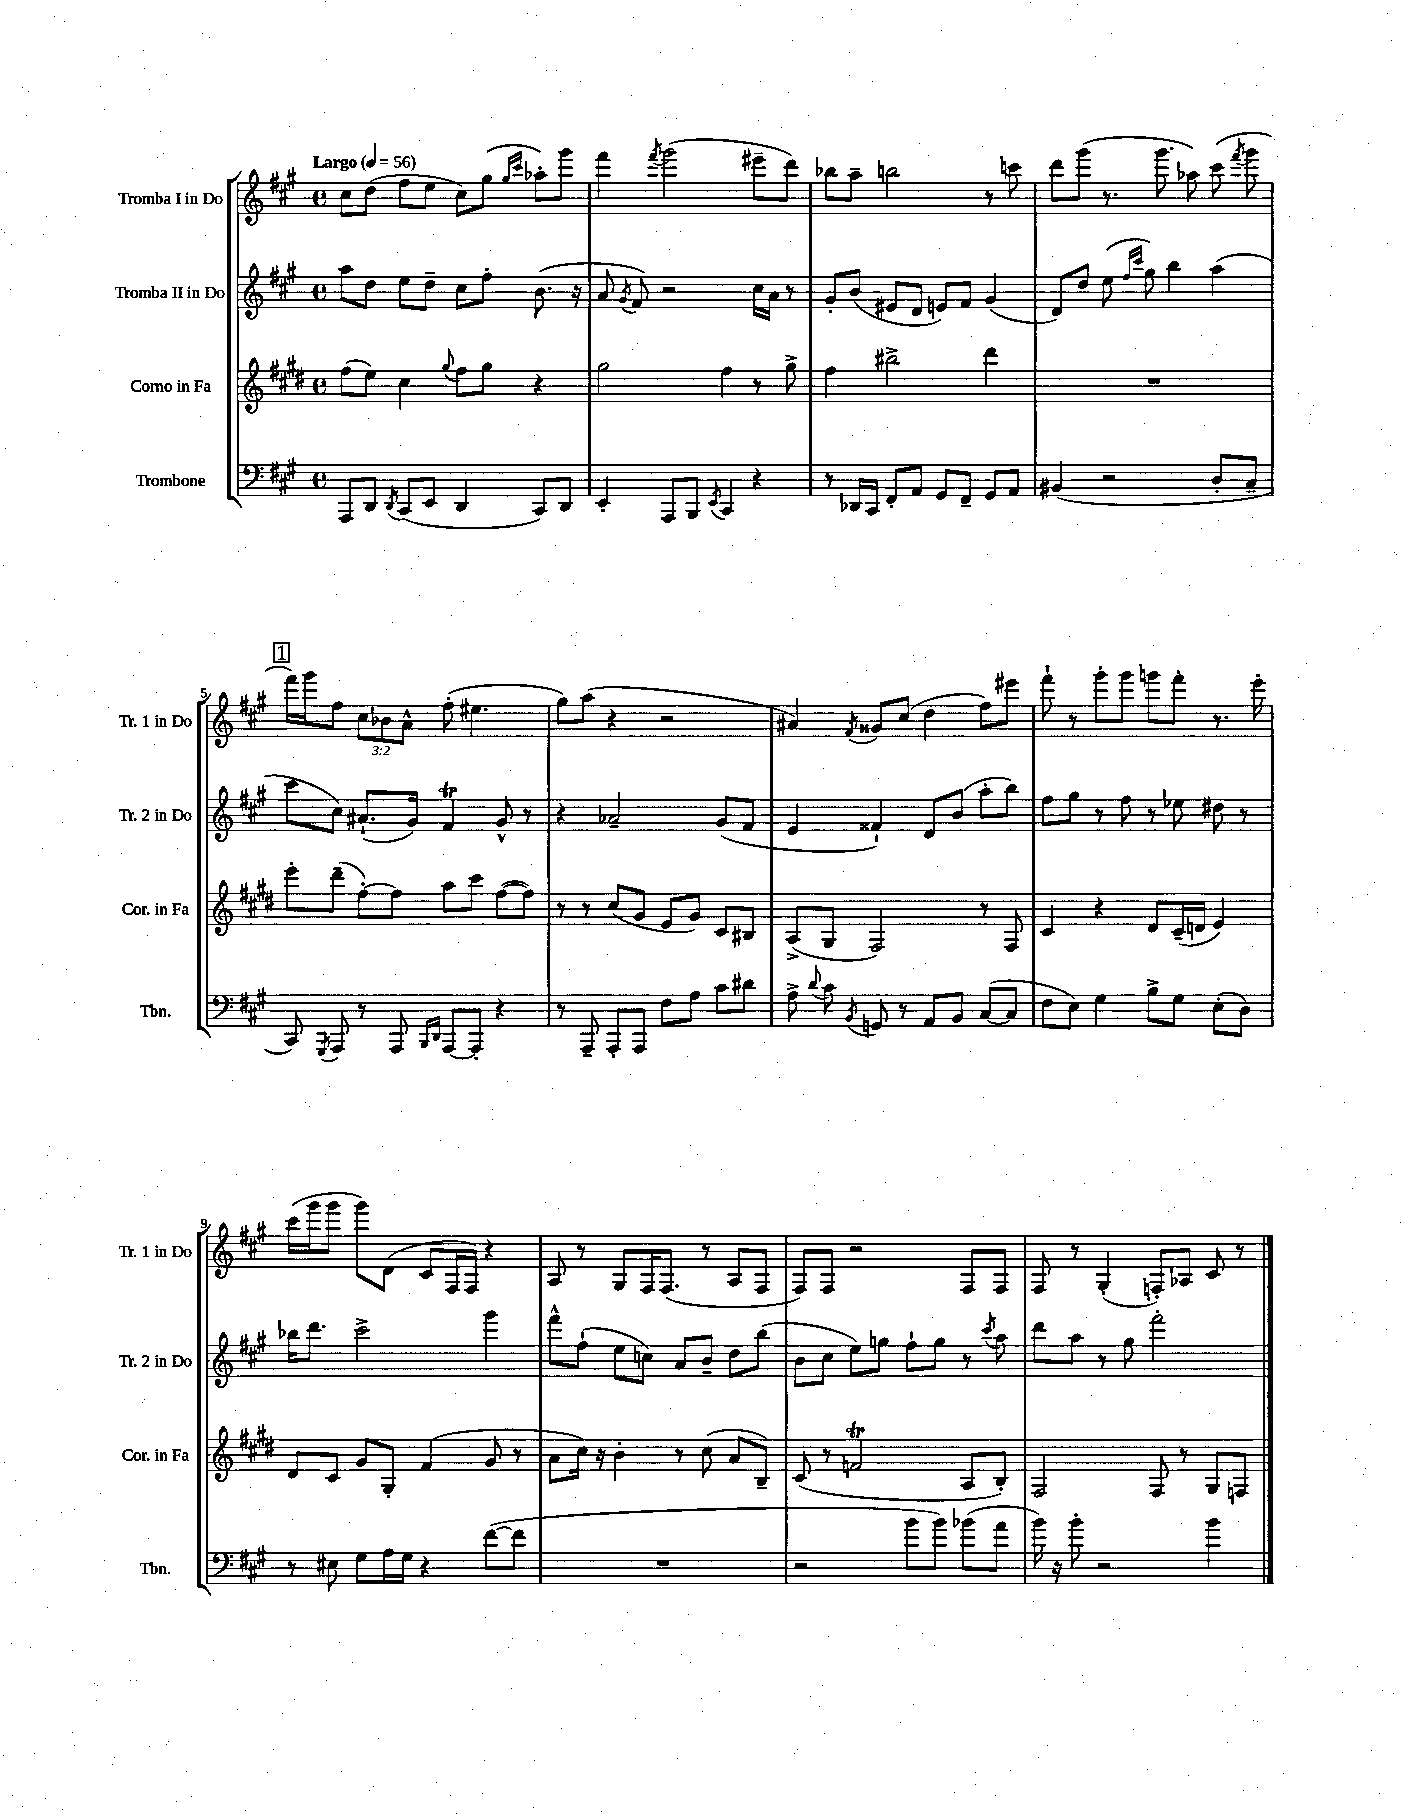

**kern	**kern	**kern	**kern
*staff4	*staff3	*staff2	*staff1
*clefF4	*clefG2	*clefG2	*clefG2
*k[f#c#g#]	*k[f#c#g#d#]	*k[f#c#g#]	*k[f#c#g#]
*M4/4	*M4/4	*M4/4	*M4/4
*met(c)	*met(c)	*met(c)	*met(c)
*MM56	*MM56	*MM56	*MM56
8AAA	(8ff#	8aa	8cc#
8DD	8ee)	8dd	(8dd
8qDD	.	.	.
(8CC#	4cc#	8ee	8ff#
8EE	.	8dd~	8ee
.	8qqgg#	.	.
4DD	8ff#	8cc#	8cc#)
.	8gg#	8ff#'	(8gg#
.	.	.	16qqgg#
.	.	.	16qqccc#
8CC#)	4r	(8.b	8aa-')
8DD	.	.	8ggg#
.	.	16r	.
=	=	=	=
4EE'	2gg#	8a	4fff#
.	.	8qg#	.
.	.	8f#)	.
.	.	.	8qfff#
8AAA	.	2r	(2ggg#
8BBB	.	.	.
8qEE	.	.	.
4CC#	4ff#	.	.
4r	8r	16cc#	8eee#~
.	.	16a	.
.	8gg#^	8r	8ddd)
=	=	=	=
8r	4ff#	8g#'	8bb-
16DD-	.	(8b	8aa~
16CC#	.	.	.
8FF#'	2bb#^	8e#	2bb
8AA	.	8d	.
8GG#	.	8e)	.
8FF#~	.	8f#	.
8GG#	4ddd#	(4g#	8r
8AA	.	.	8ccc
=	=	=	=
(4BB#	1r	8d)	8ddd
.	.	8dd	(8ggg#
2r	.	(8ee	8.r
.	.	16qqff#	.
.	.	16qqccc#	.
.	.	8gg#)	.
.	.	.	8.ggg#
.	.	4bb	.
.	.	.	8aa-)
8D'	.	(4aa	(8ccc#
.	.	.	8qfff#
8C#~	.	.	8ggg#
=	=	=	=
8CC#)	8eee'	8ccc#	16fff#)
.	.	.	16ggg#
8qGGG#	.	.	.
8AAA	(8ddd#~	8cc#)	8ff#
8r	[8ff#')	(8.a#`	12cc#
.	.	.	12b-
8AAA	8ff#]	.	.
.	.	.	12a^^
.	.	16g#)	.
16qqBBB	.	.	.
16qqDD	.	.	.
[8AAA	8aa	4f#	(8ff#'
8AAA']	8ccc#	.	4.ee#
4r	([8ff#	8g#^^	.
.	8ff#])	8r	.
=	=	=	=
8r	8r	4r	8gg#)
8AAA~	8r	.	(8aa
8AAA'	(8cc#	2a-~	4r
8AAA	8g#	.	.
8F#	8e	.	2r
8A	8g#)	.	.
8c#	8c#	(8g#	.
8d#	8B#	8f#	.
=	=	=	=
8A^	(8A^	4e	4a#)
8qqd	.	.	.
8c#	8G#	.	.
8qBB	.	.	8qf#
8GG	2F#)	4f##`)	8g##
8r	.	.	(8cc#
8AA	.	8d	4dd
8BB	.	(8b	.
([8C#	8r	8aa'	8ff#)
8C#]	8F#	8bb)	8eee#
=	=	=	=
8F#	4c#	8ff#	8fff#`
8E)	.	8gg#	8r
4G#	4r	8r	8ggg#'
.	.	8ff#	8ggg#
8B^	8d#	8r	8ggg
8G#	(16c#~	8ee-	8fff#'
.	16d	.	.
(8E'	4e)	8dd#	8.r
8D)	.	8r	.
.	.	.	16eee'
=	=	=	=
8r	8d#	16bb-	(16ccc#
.	.	8.ddd	16ggg#
8E#	8c#	.	8ggg#
8G#	8g#	2ccc#^	8ggg#)
16A	8G#'	.	(8d
16G#	.	.	.
4r	(4f#	.	8c#
.	.	.	16F#
.	.	.	16F#)
([8f#	8g#	4ggg#	4r
8f#]	8r	.	.
=	=	=	=
1r	8a	8fff#^^	8A
.	16cc#)	(8ff#`	8r
.	16r	.	.
.	4b'	8ee	8G#
.	.	8cc)	16F#
.	.	.	(8.F#
.	8r	8a	.
.	(8cc#	8b~	8r
.	8a	8dd	8A
.	8B~)	(8bb	8F#
=	=	=	=
2r	(8c#	8b	8F#)
.	8r	8cc#	8F#
.	2f	8ee)	2r
.	.	8gg	.
8b	.	8ff#`	.
8b)	.	8gg	.
(8b-	8A	8r	8F#
.	.	8qccc#	.
8a	8B')	8aa	8F#
=	=	=	=
16b)	2F#	8ddd	8F#
16r	.	.	.
8b'	.	8aa	8r
2r	.	8r	(4G#'
.	.	8gg#	.
.	8F#	2fff#'	8F')
.	8r	.	8A-
4b	8G#	.	8c#
.	8F	.	8r
==	==	==	==
*-	*-	*-	*-
